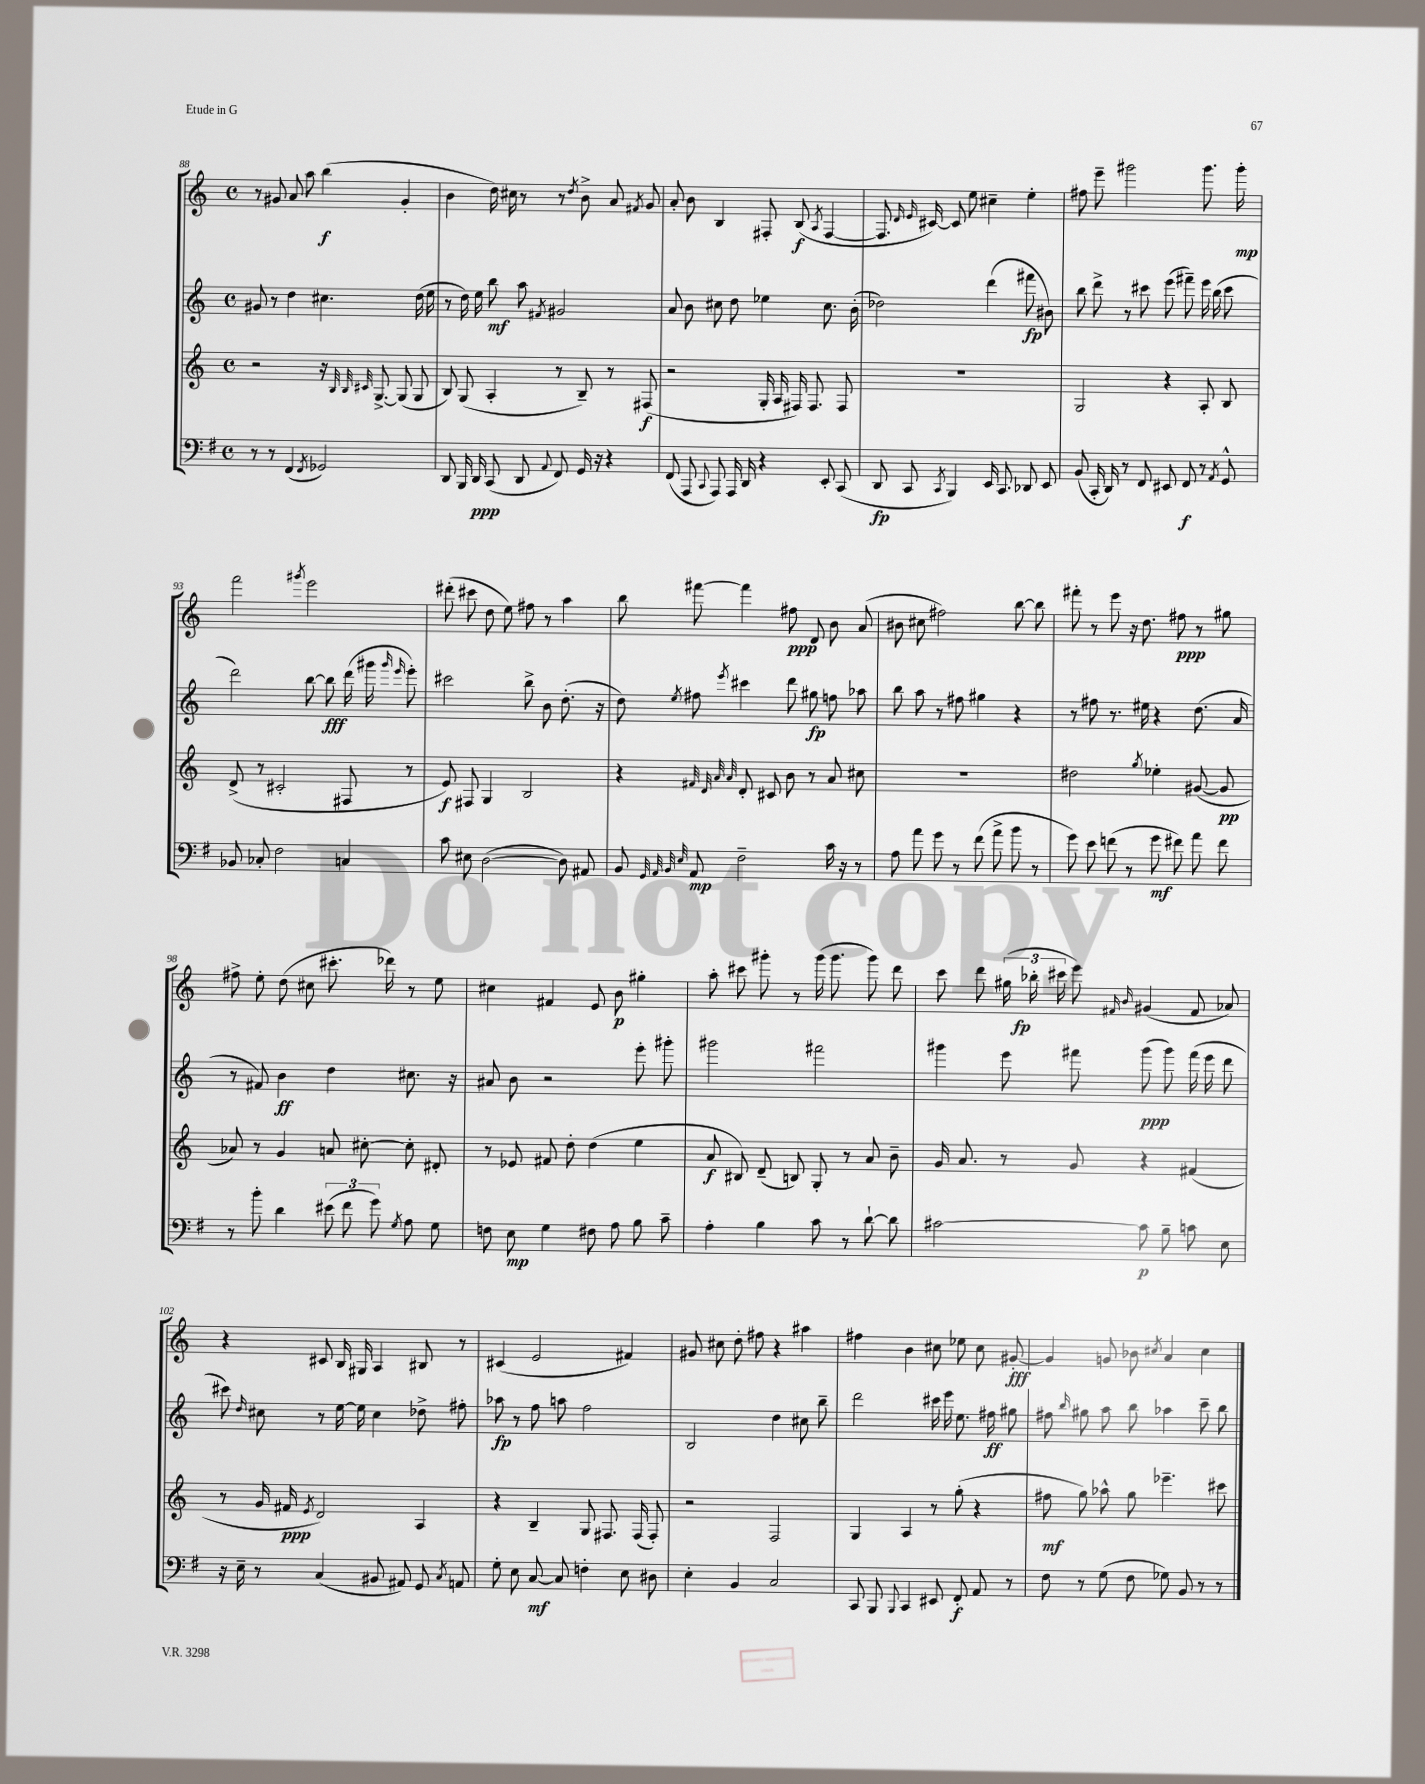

**kern	**dynam	**kern	**dynam	**kern	**dynam	**kern	**dynam
*part4	*part4	*part3	*part3	*part2	*part2	*part1	*part1
*staff4	*staff4	*staff3	*staff3	*staff2	*staff2	*staff1	*staff1
*clefF4	*	*clefG2	*	*clefG2	*	*clefG2	*
*k[f#]	*	*k[]	*	*k[]	*	*k[]	*
*M4/4	*	*M4/4	*	*M4/4	*	*M4/4	*
*met(c)	*	*met(c)	*	*met(c)	*	*met(c)	*
=88	=88	=88	=88	=88	=88	=88	=88
8r	.	2r	.	8g#X/	.	8r	.
8r	.	.	.	8r	.	8g#X/	.
(4FF#/	.	.	.	4dd\	.	8a/	.
.	.	.	.	.	.	8aa\	.
8qFF#/	.	.	.	.	.	.	.
2GG-X/)	.	16r	.	4.cc#X\	.	(4bb\	f
.	.	32qqB/	.	.	.	.	.
.	.	32qqB/	.	.	.	.	.
.	.	32qqc#X/	.	.	.	.	.
.	.	[8.G^/	.	.	.	.	.
.	.	(8G/]	.	.	.	4g#'/	.
.	.	8G/	.	(16dd\	.	.	.
.	.	.	.	16ee\	.	.	.
=89	=89	=89	=89	=89	=89	=89	=89
8DD/	.	8B/)	.	8r	.	4b\	.
16BBB/	.	(8G/	.	16dd\)	.	.	.
16DD/	ppp	.	.	16ee\	.	.	.
(8CC/	.	4A'/	.	8bb\	mf	16dd\)	.
.	.	.	.	.	.	16cc#X\	.
8DD/	.	.	.	8aa\	.	8r	.
8qqAA/	.	.	.	8qf#X/	.	.	.
8FF#/)	.	8r	.	2g#X/	.	8r	.
.	.	.	.	.	.	8qdd/	.
16GG/	.	8B~/)	.	.	.	8b^\	.
16r	.	.	.	.	.	.	.
4r	.	8r	.	.	.	8a/	.
.	.	.	.	.	.	8qf#X/	.
.	.	(8F#X/	f	.	.	8g/	.
=90	=90	=90	=90	=90	=90	=90	=90
(8FF#/	.	2r	.	8a/	.	8a'/	.
8AAA/	.	.	.	8b\	.	8b\	.
8qqCC/	.	.	.	.	.	.	.
8AAA/)	.	.	.	8cc#X\	.	4B/	.
16AAA/	.	.	.	8dd\	.	.	.
16DD/	.	.	.	.	.	.	.
4r	.	16G'/	.	4ee-X\	.	8F#X'/	.
.	.	16A/	.	.	.	.	.
.	.	16F#X/)	.	.	.	(8B/	f
.	.	8.F#/	.	.	.	.	.
.	.	.	.	.	.	8qA/	.
8EE'/	.	.	.	8.cc#\	.	[4F#/	.
(8CC/	.	8F#/	.	.	.	.	.
.	.	.	.	(16b'\	.	.	.
=91	=91	=91	=91	=91	=91	=91	=91
8DD/	fp	1r	.	2dd-X\)	.	8.F#/]	.
8CC/	.	.	.	.	.	.	.
.	.	.	.	.	.	16qqd/	.
.	.	.	.	.	.	16qqe/	.
.	.	.	.	.	.	[16c#X/)	.
8qCC/	.	.	.	.	.	.	.
4BBB/)	.	.	.	.	.	8c#/]	.
.	.	.	.	.	.	8ee\	.
16EE/	.	.	.	(4ddd\	.	4cc#X~\	.
8.CC/	.	.	.	.	.	.	.
8DD-X/	.	.	.	8fff#X\	fp	4ee'\	.
8EE/	.	.	.	8b#X\)	.	.	.
=92	=92	=92	=92	=92	=92	=92	=92
(8BB/	.	2G/	.	8bb\	.	8ff#X\	.
16CC'/	.	.	.	8ddd^\	.	8eee~\	.
16DD/)	.	.	.	.	.	.	.
8r	.	.	.	8r	.	2ggg#X\	.
8FF#/	.	.	.	8ccc#X\	.	.	.
8EE#X/	.	4r	.	(8eee\	.	.	.
8FF#/	f	.	.	8fff#X~\)	.	.	.
8r	.	8A'/	.	16eee\	.	8.ggg#\	.
.	.	.	.	(16bb\	.	.	.
8qAA/	.	.	.	.	.	.	.
8GG^^/	.	8B/	.	8ccc#\	.	.	.
.	.	.	.	.	.	16ggg#'\	mp
!!LO:LB:g=z
=93	=93	=93	=93	=93	=93	=93	=93
8BB-X/	.	(8d^/	.	2ddd\)	.	2fff\	.
8C-X'/	.	8r	.	.	.	.	.
2F#\	.	2c#X'/	.	.	.	.	.
.	.	.	.	.	.	8qggg#X/	.
.	.	.	.	[8bb\	.	2eee\	.
.	.	.	.	8bb\]	fff	.	.
4Cn/	.	8F#X/	.	(16ddd\	.	.	.
.	.	.	.	16ggg#X\	.	.	.
.	.	.	.	16qqggg#/	.	.	.
.	.	.	.	16qqeee/	.	.	.
.	.	8r	.	8eee'\)	.	.	.
=94	=94	=94	=94	=94	=94	=94	=94
8c\	.	8e/)	f	2ccc#X\	.	(8ddd#X'\	.
8E#X\	.	8F#X/	.	.	.	8ccc#X\	.
([2D\	.	4G/	.	.	.	8dd\	.
.	.	.	.	.	.	8ee\)	.
.	.	2B/	.	8bb^\	.	8ff#X\	.
.	.	.	.	8b\	.	8r	.
8D\])	.	.	.	(8.dd'\	.	4aa\	.
8AA#X/	.	.	.	.	.	.	.
.	.	.	.	16r	.	.	.
=95	=95	=95	=95	=95	=95	=95	=95
8BB/	.	4r	.	8dd\)	.	8bb\	.
32qqGG/	.	.	.	.	.	.	.
32qqAA/	.	.	.	.	.	.	.
32qqBB/	.	.	.	.	.	.	.
32qqE/	.	.	.	8qee/	.	.	.
8AA/	mp	.	.	8ff#X\	.	[8fff#X\	.
.	.	32qqf#X/	.	.	.	.	.
.	.	32qqd/	.	.	.	.	.
.	.	32qqa/	.	.	.	.	.
.	.	32qqa/	.	8qeee/	.	.	.
2F#~\	.	8d'/	.	4ccc#X\	.	4fff#\]	.
.	.	8c#X/	.	.	.	.	.
.	.	8b\	.	8ddd\	.	8ff#X\	ppp
.	.	8r	.	8gg#X\	fp	8d/	.
16c\	.	8a/	.	8ffn\	.	8b\	.
16r	.	.	.	.	.	.	.
8r	.	8cc#X\	.	8aa-X\	.	(8a/	.
=96	=96	=96	=96	=96	=96	=96	=96
8A\	.	1r	.	8bb\	.	8b#X\	.
8a\	.	.	.	8aa\	.	8cc#X\	.
8g\	.	.	.	8r	.	2ff#X\)	.
8r	.	.	.	8ff#X\	.	.	.
(8f#\	.	.	.	4gg#X\	.	.	.
8a^\	.	.	.	.	.	.	.
8b\	.	.	.	4r	.	[8bb\	.
8r	.	.	.	.	.	8bb\]	.
=97	=97	=97	=97	=97	=97	=97	=97
8g\)	.	2dd#X\	.	8r	.	8fff#X'\	.
8e\	.	.	.	8ff#X\	.	8r	.
(8fn\	.	.	.	8.r	.	8eee\	.
8r	.	.	.	.	.	16r	.
.	.	.	.	16ee#X\	.	8.dd\	.
.	.	8qgg/	.	.	.	.	.
8g\	mf	4ee-X'\	.	4r	.	.	.
8f#X\)	.	.	.	.	.	8ff#X\	ppp
8a\	.	([8g#X/	.	(8.dd\	.	8r	.
8f#\	.	8g#/]	pp	.	.	8gg#X\	.
.	.	.	.	16a/	.	.	.
!!LO:LB:g=z
=98	=98	=98	=98	=98	=98	=98	=98
8r	.	8a-X/)	.	8r	.	8ff#X^\	.
8b'\	.	8r	.	8f#X/)	.	8ee'\	.
4d\	.	4g/	.	4b\	ff	(8dd\	.
.	.	.	.	.	.	8cc#X\	.
(12e#X\	.	8an/	.	4dd\	.	8.ccc#X'\	.
12f#\	.	.	.	.	.	.	.
.	.	[8cc#X'\	.	.	.	.	.
12g\)	.	.	.	.	.	.	.
.	.	.	.	.	.	16ddd-X\)	.
8qG/	.	.	.	.	.	.	.
8A\	.	8cc#'\]	.	8.cc#X\	.	8r	.
8G\	.	8d#X'/	.	.	.	8ee\	.
.	.	.	.	16r	.	.	.
=99	=99	=99	=99	=99	=99	=99	=99
8Fn\	.	8r	.	8a#X/	.	4cc#X\	.
8E\	mp	8e-X/	.	8b\	.	.	.
4G\	.	8f#X/	.	2r	.	4f#X/	.
.	.	8dd'\	.	.	.	.	.
8F#X\	.	(4dd\	.	.	.	8e/	.
8A\	.	.	.	.	.	8b\	p
8B\	.	4ee\	.	8eee'\	.	4gg#X'\	.
8c~\	.	.	.	8ggg#X'\	.	.	.
=100	=100	=100	=100	=100	=100	=100	=100
4A'\	.	8a/	f	2ggg#X\	.	8aa'\	.
.	.	8B#X/)	.	.	.	8ccc#X\	.
4B\	.	(8d~/	.	.	.	8ggg#X'\	.
.	.	8Bn/)	.	.	.	8r	.
8c\	.	8G'/	.	2fff#X\	.	(16ggg#\	.
.	.	.	.	.	.	8.ggg#\	.
8r	.	8r	.	.	.	.	.
[8d`\	.	8a/	.	.	.	8ggg#\)	.
8d\]	.	8b~\	.	.	.	8ddd\	.
=101	=101	=101	=101	=101	=101	=101	=101
[2c#X\	.	16g/	.	4ggg#X\	.	8ccc\	.
.	.	8.a/	.	.	.	.	.
.	.	.	.	.	.	8ddd\	.
.	.	8r	.	8eee\	.	(24gg#X\	.
.	.	.	.	.	.	24bb-X'\	fp
.	.	.	.	.	.	24ccc#X\	.
.	.	8g/	.	8fff#X\	.	8eee\)	.
.	.	.	.	.	.	16qqf#X/	.
.	.	.	.	.	.	16qqb/	.
8c#\]	p	4r	.	(8ggg#\	ppp	(4g#X/	.
8B~\	.	.	.	8ggg#\)	.	.	.
8cn\	.	(4f#X/	.	(16fff#\	.	8f#/	.
.	.	.	.	16eee\	.	.	.
8E\	.	.	.	8ddd\	.	8a-X/)	.
!!LO:LB:g=z
=102	=102	=102	=102	=102	=102	=102	=102
16r	.	8r	.	8ccc#X\)	.	4r	.
16E~\	.	.	.	.	.	.	.
.	.	.	.	16qqdd/	.	.	.
8r	.	16g/	.	8cc#X\	.	.	.
.	.	16f#X/	ppp	.	.	.	.
.	.	8qe/	.	.	.	.	.
(4C/	.	2d/)	.	8r	.	8c#X/	.
.	.	.	.	[16ee\	.	16B/	.
.	.	.	.	16ee\]	.	16G#X/	.
8BB#X/	.	.	.	4cc#\	.	4A/	.
8AA#X/)	.	.	.	.	.	.	.
8GG/	.	4A/	.	8dd-X^\	.	8B#X/	.
8qC/	.	.	.	.	.	.	.
8AAn/	.	.	.	8ff#X'\	.	8r	.
=103	=103	=103	=103	=103	=103	=103	=103
8G'\	.	4r	.	8aa-X\	fp	(4c#X/	.
8E\	.	.	.	8r	.	.	.
[8C/	mf	4B~/	.	8ff\	.	2e/	.
8C/]	.	.	.	8aan\	.	.	.
4Fn'\	.	8G/	.	2ff\	.	.	.
.	.	8.F#X/	.	.	.	.	.
8E\	.	.	.	.	.	4f#X/)	.
.	.	(16F#/	.	.	.	.	.
8D#X\	.	8F#'/)	.	.	.	.	.
=104	=104	=104	=104	=104	=104	=104	=104
4E'\	.	2r	.	2B/	.	8g#X/	.
.	.	.	.	.	.	8cc#X\	.
4BB/	.	.	.	.	.	8dd'\	.
.	.	.	.	.	.	8ff#X\	.
2C/	.	2F/	.	4dd\	.	4r	.
.	.	.	.	8cc#X\	.	4aa#X\	.
.	.	.	.	8bb~\	.	.	.
=105	=105	=105	=105	=105	=105	=105	=105
8CC/	.	4G/	.	2ddd\	.	4ff#X\	.
8BBB/	.	.	.	.	.	.	.
8qqBBB/	.	.	.	.	.	.	.
4CC/	.	4A/	.	.	.	4b\	.
8EE#X/	.	8r	.	16ccc#X\	.	8cc#X\	.
.	.	.	.	16eee\	.	.	.
8FF#'/	f	(8gg'\	.	8.ee\	.	8ee-X\	.
8AA/	.	4r	.	.	.	8cc#\	.
.	.	.	.	16ff#X\	ff	.	.
8r	.	.	.	8gg#X\	.	[8g#X'/	fff
=106	=106	=106	=106	=106	=106	=106	=106
8F#\	.	8ff#X\	mf	8ff#X\	.	4g#/]	.
.	.	.	.	16qqbb/	.	.	.
8r	.	8gg\)	.	8gg#X\	.	.	.
(8G\	.	8aa-X^^\	.	8aa\	.	8gn/	.
8F#\	.	8gg\	.	8bb\	.	8b-X\	.
.	.	.	.	.	.	8qcc#X/	.
8G-X\)	.	4.eee-X~\	.	4aa-X\	.	4a/	.
8BB/	.	.	.	.	.	.	.
8r	.	.	.	8ccc~\	.	4cc#\	.
8r	.	8ccc#X\	.	8bb\	.	.	.
==	==	==	==	==	==	==	==
*-	*-	*-	*-	*-	*-	*-	*-
